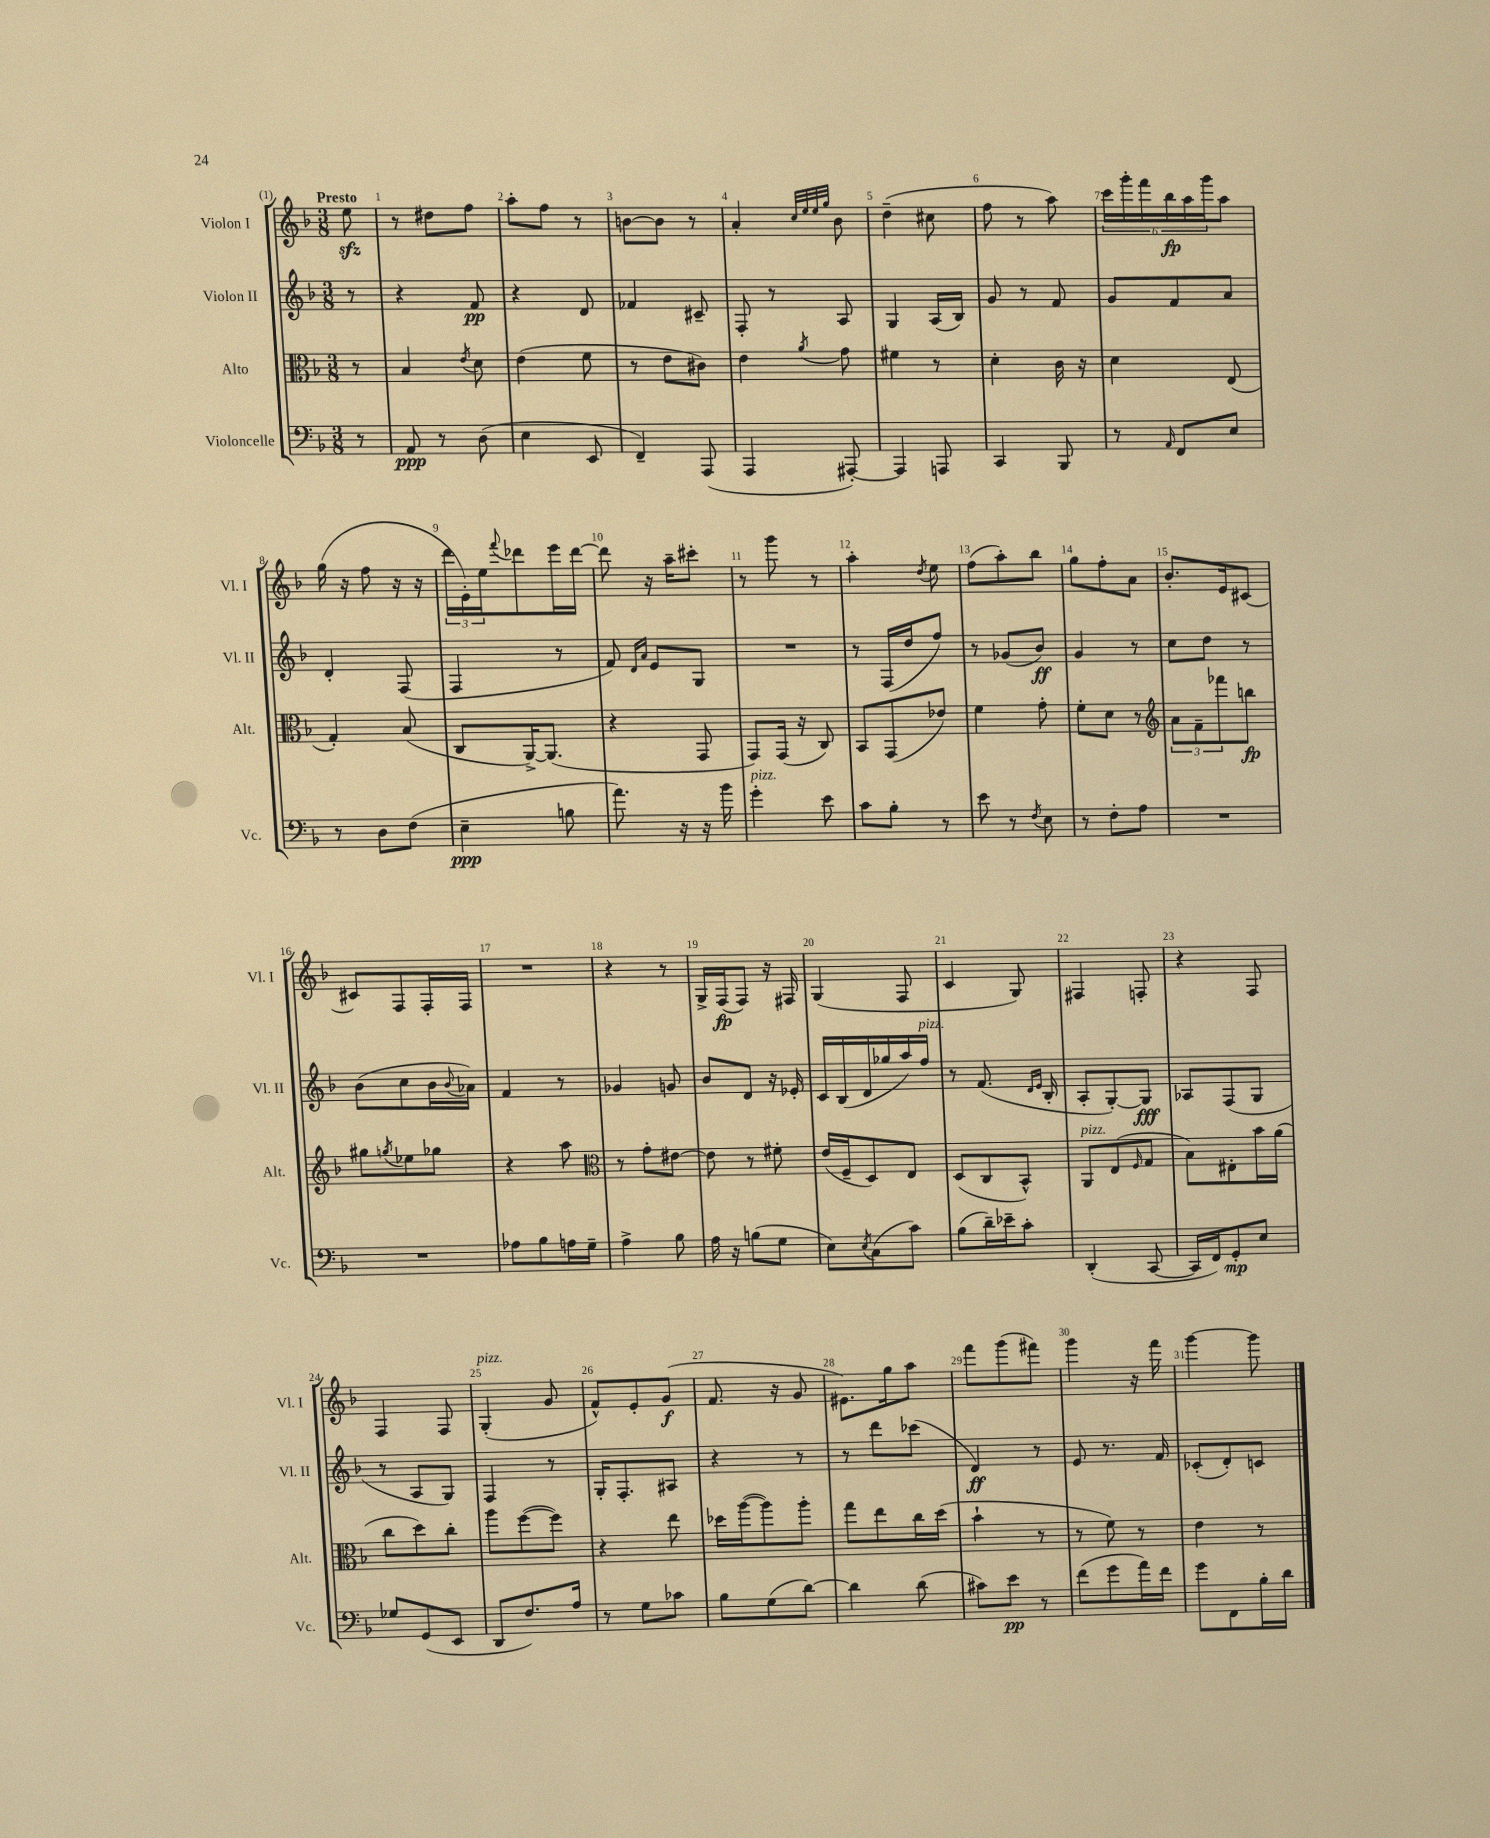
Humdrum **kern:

**kern	**dynam	**kern	**dynam	**kern	**dynam	**kern	**dynam
*part4	*part4	*part3	*part3	*part2	*part2	*part1	*part1
*staff4	*staff4	*staff3	*staff3	*staff2	*staff2	*staff1	*staff1
*I"Violoncelle	*	*I"Alto	*	*I"Violon II	*	*I"Violon I	*
*I'Vc.	*	*I'Alt.	*	*I'Vl. II	*	*I'Vl. I	*
*clefF4	*	*clefC3	*	*clefG2	*	*clefG2	*
*k[b-]	*	*k[b-]	*	*k[b-]	*	*k[b-]	*
*M3/8	*	*M3/8	*	*M3/8	*	*M3/8	*
=	=	=	=	=	=	=	=
!	!	!	!	!	!	!LO:TX:a:B:t=Presto	!
8r	.	8r	.	8r	.	8eezz\	.
=1	=1	=1	=1	=1	=1	=1	=1
8AA/	ppp	4B-/	.	4r	.	8r	.
8r	.	.	.	.	.	8dd#X\L	.
.	.	8qe/	.	.	.	.	.
(8D\	.	8d\	.	8f/	pp	8ff\J	.
=2	=2	=2	=2	=2	=2	=2	=2
4E\	.	(4e\	.	4r	.	8aa'\L	.
.	.	.	.	.	.	8ff\J	.
8EE/	.	8f\	.	8d/	.	8r	.
=3	=3	=3	=3	=3	=3	=3	=3
4FF~/)	.	8r	.	4f-X/	.	[8bn\L	.
.	.	8e\L	.	.	.	8b\J]	.
(8AAA/	.	8c#X\J)	.	8c#X~/	.	8r	.
=4	=4	=4	=4	=4	=4	=4	=4
4AAA/	.	4e\	.	8F'/	.	4a'/	.
.	.	.	.	8r	.	.	.
.	.	.	.	.	.	32qqcc/LLL	.
.	.	.	.	.	.	32qqee/	.
.	.	.	.	.	.	32qqee/	.
.	.	8qa/	.	.	.	32qqgg/JJJ	.
[8AAA#X'/)	.	8g\	.	8A/	.	8b-\	.
=5	=5	=5	=5	=5	=5	=5	=5
4AAA#/]	.	4f#X\	.	4G/	.	(4dd~\	.
8AAAn/	.	8r	.	(16A/LL	.	8cc#X\	.
.	.	.	.	16B-/JJ)	.	.	.
=6	=6	=6	=6	=6	=6	=6	=6
4CC/	.	4d'\	.	8g/	.	8ff\	.
.	.	.	.	8r	.	8r	.
8BBB-/	.	16c\	.	8f/	.	8aa\)	.
.	.	16r	.	.	.	.	.
=7	=7	=7	=7	=7	=7	=7	=7
8r	.	4d\	.	8g/L	.	24ccc\LL	.
.	.	.	.	.	.	24ggg'\	.
.	.	.	.	.	.	24fff\	.
16qqAA/	.	.	.	.	.	.	.
8FF/L	.	.	.	8f/	.	24bb-\	fp
.	.	.	.	.	.	24aa\	.
.	.	.	.	.	.	24ggg\J	.
8E/J	.	(8E/	.	8a/J	.	8aa\J	.
!!LO:LB:g=z
=8	=8	=8	=8	=8	=8	=8	=8
8r	.	4G'/)	.	4d'/	.	(16gg\	.
.	.	.	.	.	.	16r	.
8D\L	.	.	.	.	.	8ff\	.
(8F\J	.	(8B-/	.	(8F/	.	16r	.
.	.	.	.	.	.	16r	.
=9	=9	=9	=9	=9	=9	=9	=9
4E~\	ppp	8C/L	.	4F/	.	24ddd\LL	.
.	.	.	.	.	.	24e'\)	.
.	.	.	.	.	.	24ee\J	.
.	.	.	.	.	.	8qqfff/	.
.	.	[16AA^/K)	.	.	.	8ddd-X\	.
.	.	(8.AA/J]	.	.	.	.	.
8Bn\	.	.	.	8r	.	16eee\L	.
.	.	.	.	.	.	[16ddd-\JJ	.
=10	=10	=10	=10	=10	=10	=10	=10
8.a\)	.	4r	.	8f/)	.	8ddd-\]	.
.	.	.	.	16qqd/LL	.	.	.
.	.	.	.	16qqa/JJ	.	.	.
.	.	.	.	8e/L	.	16r	.
16r	.	.	.	.	.	16aa~\KL	.
16r	.	8GG/	.	8G/J	.	8ccc#X'\J	.
16b-\	.	.	.	.	.	.	.
=11	=11	=11	=11	=11	=11	=11	=11
!LO:TX:a:i:t=pizz.	!	!	!	!	!	!	!
4g'\	.	8GG/L)	.	4.r	.	8r	.
.	.	(16GG/Jk	.	.	.	8ggg\	.
.	.	16r	.	.	.	.	.
8e\	.	8C/)	.	.	.	8r	.
=12	=12	=12	=12	=12	=12	=12	=12
8c\L	.	8BB-/L	.	8r	.	4aa'\	.
8B-'\J	.	(8GG/	.	(16F/LL	.	.	.
.	.	.	.	16dd/J	.	.	.
.	.	.	.	.	.	8qdd/	.
8r	.	8e-X/J)	.	8ff/J)	.	8ee\	.
=13	=13	=13	=13	=13	=13	=13	=13
8e\	.	4f\	.	8r	.	(8ff\L	.
8r	.	.	.	(8g-X/L	.	8aa'\)	.
8qF/	.	.	.	.	.	.	.
8E\	.	8g'\	.	8b-/J)	ff	8bb-\J	.
=14	=14	=14	=14	=14	=14	=14	=14
8r	.	8f'\L	.	4g/	.	8gg\L	.
8F'\L	.	8d\J	.	.	.	8ff'\	.
8A\J	.	8r	.	8r	.	8a\J	.
=15	=15	=15	=15	=15	=15	=15	=15
*	*	*clefG2	*	*	*	*	*
4.r	.	12a\L	.	8cc\L	.	8.b-'/L	.
.	.	12f~\	.	.	.	.	.
.	.	.	.	8dd\J	.	.	.
.	.	12fff-X\	.	.	.	.	.
.	.	.	.	.	.	16e/k	.
.	.	8bbn\J	fp	8r	.	[8c#X/J	.
!!LO:LB:g=z
=16	=16	=16	=16	=16	=16	=16	=16
4.r	.	8gg#X\L	.	(8b-\L	.	8c#X/L]	.
.	.	8qggn/	.	.	.	.	.
.	.	8ee-X\	.	8cc\	.	8F/	.
.	.	8gg-X\J	.	16b-\L	.	16F'/L	.
.	.	.	.	8qqb-/	.	.	.
.	.	.	.	16a-X\JJ)	.	16F/JJ	.
=17	=17	=17	=17	=17	=17	=17	=17
8A-X\L	.	4r	.	4f/	.	4.r	.
8B-\	.	.	.	.	.	.	.
16An\L	.	8aa\	.	8r	.	.	.
16G~\JJ	.	.	.	.	.	.	.
=18	=18	=18	=18	=18	=18	=18	=18
*	*	*clefC3	*	*	*	*	*
4A^\	.	8r	.	4g-X/	.	4r	.
.	.	8g'\L	.	.	.	.	.
8B-\	.	[8e#X\J	.	8gn/	.	8r	.
=19	=19	=19	=19	=19	=19	=19	=19
16A\	.	8e#\]	.	8b-/L	.	16G^/LL	.
16r	.	.	.	.	.	(16F/J	fp
(8Bn\L	.	8r	.	8d/J	.	8F/J)	.
8G\J	.	8f#X'\	.	16r	.	16r	.
.	.	.	.	16e-X'/	.	16F#X/	.
=20	=20	=20	=20	=20	=20	=20	=20
8E\L)	.	(16e/LL	.	16c/LL	.	(4G/	.
.	.	16F~/J	.	(16B-/	.	.	.
8qE/	.	.	.	.	.	.	.
(8C\	.	8D/)	.	16d/	.	.	.
.	.	.	.	16gg-X/	.	.	.
8c\J)	.	8E/J	.	16aa/)	.	8F/	.
!	!	!	!	!LO:TX:a:i:t=pizz.	!	!	!
.	.	.	.	16ff/JJ	.	.	.
=21	=21	=21	=21	=21	=21	=21	=21
(8B-\L	.	(8D/L	.	8r	.	4c/	.
16d~\L)	.	8C/	.	(8.f/	.	.	.
16e-X~\J	.	.	.	.	.	.	.
8c'\J	.	8BB-^^/J)	.	.	.	8G/)	.
.	.	.	.	16qqd/LL	.	.	.
.	.	.	.	16qqe/JJ	.	.	.
.	.	.	.	16B-'/	.	.	.
=22	=22	=22	=22	=22	=22	=22	=22
!	!	!LO:TX:a:i:t=pizz.	!	!	!	!	!
(4DD'/	.	8AA/L	.	8A'/L	.	4F#X/	.
.	.	(8E/	.	[8G'/)	.	.	.
.	.	16qqF/	.	.	.	.	.
[8CC/	.	8G/J	.	8G/J]	fff	8Fn'/	.
=23	=23	=23	=23	=23	=23	=23	=23
16CC/LL]	.	8B-\L)	.	8A-X/L	.	4r	.
16FF/J)	.	.	.	.	.	.	.
8GG'/	mp	8E#X'\	.	(8F/	.	.	.
8E/J	.	16b-\L	.	8G/J	.	8F/	.
.	.	(16a\JJ	.	.	.	.	.
!!LO:LB:g=z
=24	=24	=24	=24	=24	=24	=24	=24
8G-X/L	.	8cc\L	.	8r	.	4F/	.
(8GG/	.	8dd\)	.	8A/L	.	.	.
8EE/J	.	8cc'\J	.	8G/J)	.	8F/	.
=25	=25	=25	=25	=25	=25	=25	=25
!	!	!	!	!	!	!LO:TX:a:i:t=pizz.	!
8DD/L	.	8aa\L	.	4F/	.	(4G'/	.
8.F/)	.	([8ff\	.	.	.	.	.
.	.	8ff\J])	.	8r	.	8g/	.
16A/Jk	.	.	.	.	.	.	.
=26	=26	=26	=26	=26	=26	=26	=26
8r	.	4r	.	16G'/KL	.	8f^^/L)	.
.	.	.	.	8.F'/	.	.	.
8G\L	.	.	.	.	.	8e'/	.
8c-X\J	.	8ee\	.	8A#X/J	.	(8g/J	f
=27	=27	=27	=27	=27	=27	=27	=27
8B-\L	.	16dd-X\LL	.	4r	.	8.f/	.
.	.	([16aa\J	.	.	.	.	.
(8G\	.	8aa\])	.	.	.	.	.
.	.	.	.	.	.	16r	.
[8d\J)	.	8aa'\J	.	8r	.	8g/	.
=28	=28	=28	=28	=28	=28	=28	=28
4d\]	.	8gg\L	.	8r	.	8.e#X\L)	.
.	.	8ee\	.	8ddd\L	.	.	.
.	.	.	.	.	.	16gg\k	.
(8d\	.	16cc\L	.	(8ccc-X\J	.	8aa\J	.
.	.	(16dd\JJ	.	.	.	.	.
=29	=29	=29	=29	=29	=29	=29	=29
8c#X\L)	.	4b-`\	.	4d/)	ff	8fff\L	.
8e\J	pp	.	.	.	.	(8ggg\	.
8r	.	8r	.	8r	.	8fff#X\J)	.
=30	=30	=30	=30	=30	=30	=30	=30
(8f\L	.	8r	.	8e/	.	4ggg\	.
8g\	.	8f\)	.	8.r	.	.	.
16a\L)	.	8r	.	.	.	16r	.
16f\JJ	.	.	.	16f/	.	16fff\	.
=31	=31	=31	=31	=31	=31	=31	=31
8g\L	.	4e\	.	(8c-X'/L	.	[4ggg\	.
8FF\	.	.	.	8d'/)	.	.	.
16B-'\L	.	8r	.	8cn/J	.	8ggg\]	.
16d\JJ	.	.	.	.	.	.	.
==	==	==	==	==	==	==	==
*-	*-	*-	*-	*-	*-	*-	*-
